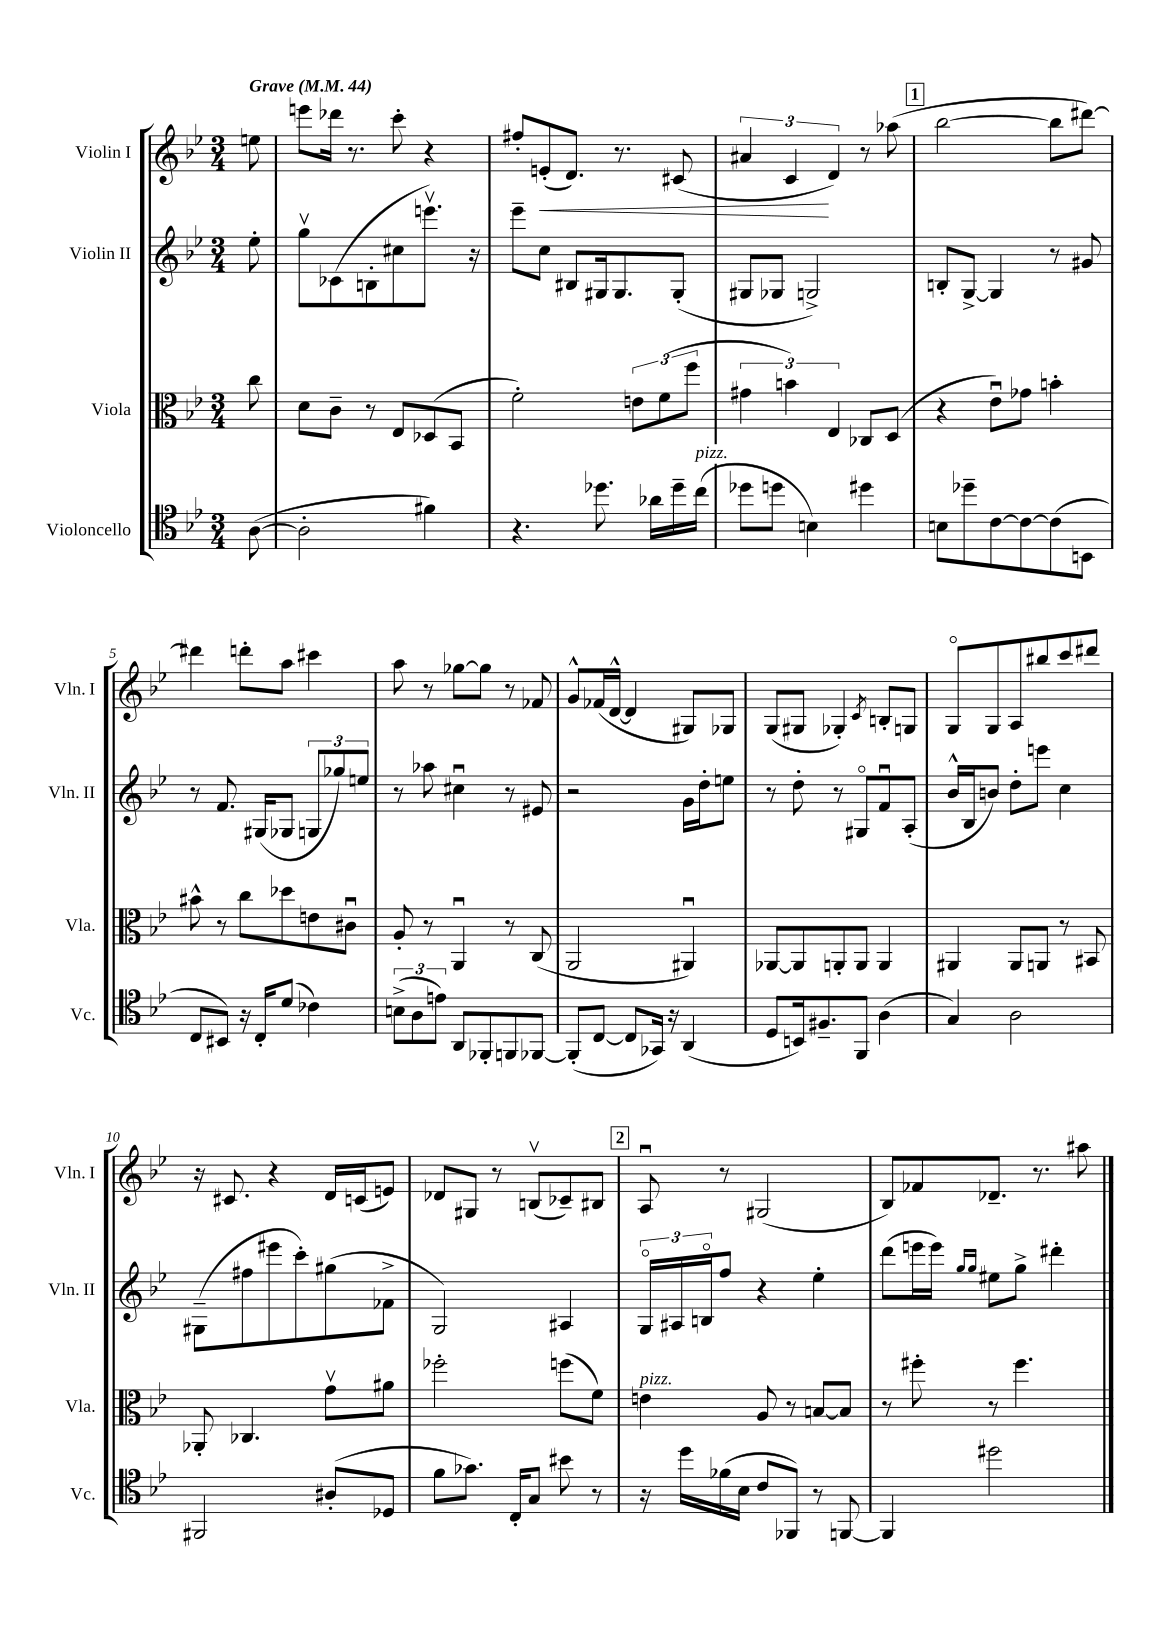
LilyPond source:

<<
\new StaffGroup <<
\new Staff = "s0" \with { instrumentName = "Violin I" shortInstrumentName = "Vln. I" } {
    \clef treble \key bes \major \numericTimeSignature \time 3/4 \partial 8 \tempo "Grave" 4 = 44
    e''8 |
    e'''8 des'''16 r8. c'''8-. r4 |
    fis''8-. e'8-.\<( d'8.) r8. cis'8( |
    \tuplet 3/2 { ais'4 c'4\! d'4) } r8 aes''8( |
    \mark \markup { \box "1" } bes''2~ bes''8 dis'''8~) |
    dis'''4 d'''8-. a''8 cis'''4 |
    a''8 r8 ges''8~ ges''8 r8 fes'8 |
    g'8-^ fes'16( d'16~-^ d'4 gis8) ges8 |
    g8( gis8 ges4-.) \acciaccatura { c'8 } b8-. g8 |
    g8\flageolet g8 a8 bis''8 c'''8 dis'''8 |
    r16 cis'8. r4 d'16 c'16( e'8) |
    des'8 gis8 r8 b8\upbow( ces'8--) bis8 |
    \mark \markup { \box "2" } a8\downbow r8 gis2( |
    bes8) fes'8 des'8.-- r8. ais''8 \bar "|." |
}
\new Staff = "s1" \with { instrumentName = "Violin II" shortInstrumentName = "Vln. II" } {
    \clef treble \key bes \major \numericTimeSignature \time 3/4 \partial 8
    ees''8-. |
    g''8\upbow ces'8( b8-. cis''8 e'''8.\upbow) r16 |
    ees'''8-- c''8 bis8 gis16 gis8. gis8-.( |
    gis8 ges8 g2->) |
    \mark \markup { \box "1" } b8-. g8~-> g4 r8 gis'8 |
    r8 f'8. gis16( ges8 \tuplet 3/2 { g8 ges''8) e''8 } |
    r8 aes''8 cis''4\downbow r8 eis'8 |
    r2 g'16 d''16-. e''8 |
    r8 d''8-. r8 gis8\flageolet f'8\downbow a8-.( |
    bes'16-^ bes16 b'8) d''8-. e'''8 c''4 |
    gis8--( fis''8 eis'''8 c'''8-.) gis''8( fes'8-> |
    g2) ais4 |
    \mark \markup { \box "2" } \tuplet 3/2 { g16\flageolet ais16 b16\flageolet } f''8 r4 ees''4-. |
    d'''8( e'''16 e'''16) \grace { g''16 g''16 } eis''8 g''8-> dis'''4-. \bar "|." |
}
\new Staff = "s2" \with { instrumentName = "Viola" shortInstrumentName = "Vla." } {
    \clef alto \key bes \major \numericTimeSignature \time 3/4 \partial 8
    c''8 |
    d'8 c'8-- r8 ees8 des8( bes,8 |
    f'2-.) \tuplet 3/2 { e'8 f'8( f''8 } |
    \tuplet 3/2 { gis'4 b'4) ees4 } ces8 d8( |
    \mark \markup { \box "1" } r4 ees'8\downbow) ges'8 b'4-. |
    bis'8-^ r8 c''8 des''8 e'8 cis'8\downbow |
    a8-. r8 a,4\downbow r8 c8( |
    a,2 ais,4\downbow) |
    aes,8~ aes,8 a,8-. a,8 a,4 |
    ais,4 ais,8 a,8 r8 bis,8 |
    aes,8-. ces4. g'8\upbow ais'8 |
    fes''2-. f''8( f'8) |
    \mark \markup { \box "2" } e'4^\markup { \italic "pizz." } a8 r8 b8~ b8 |
    r8 fis''8-. r8 fis''4. \bar "|." |
}
\new Staff = "s3" \with { instrumentName = "Violoncello" shortInstrumentName = "Vc." } {
    \clef tenor \key bes \major \numericTimeSignature \time 3/4 \partial 8
    a8~( |
    a2-. fis'4) |
    r4. des''8. aes'16 des''16-- c''16^\markup { \italic "pizz." }( |
    des''8 d''8 b4) dis''4 |
    \mark \markup { \box "1" } b8 des''8-- c'8~ c'8~ c'8( b,8 |
    c8 bis,8) r16 c16-. d'8( ces'4) |
    \tuplet 3/2 { b8->( a8 e'8) } a,8 fes,8-. f,8 fes,8~ |
    fes,8-.( c8~ c8 ges,16) r16 a,4( |
    d8 b,16) fis8.-- f,8 a4( |
    g4) a2 |
    fis,2 ais8-.( des8 |
    f'8 ges'8.) c16-. g8 bis'8 r8 |
    \mark \markup { \box "2" } r16 d''16 fes'16( bes16 c'8 fes,8) r8 f,8~ |
    f,4 dis''2 \bar "|." |
}
>>
>>
